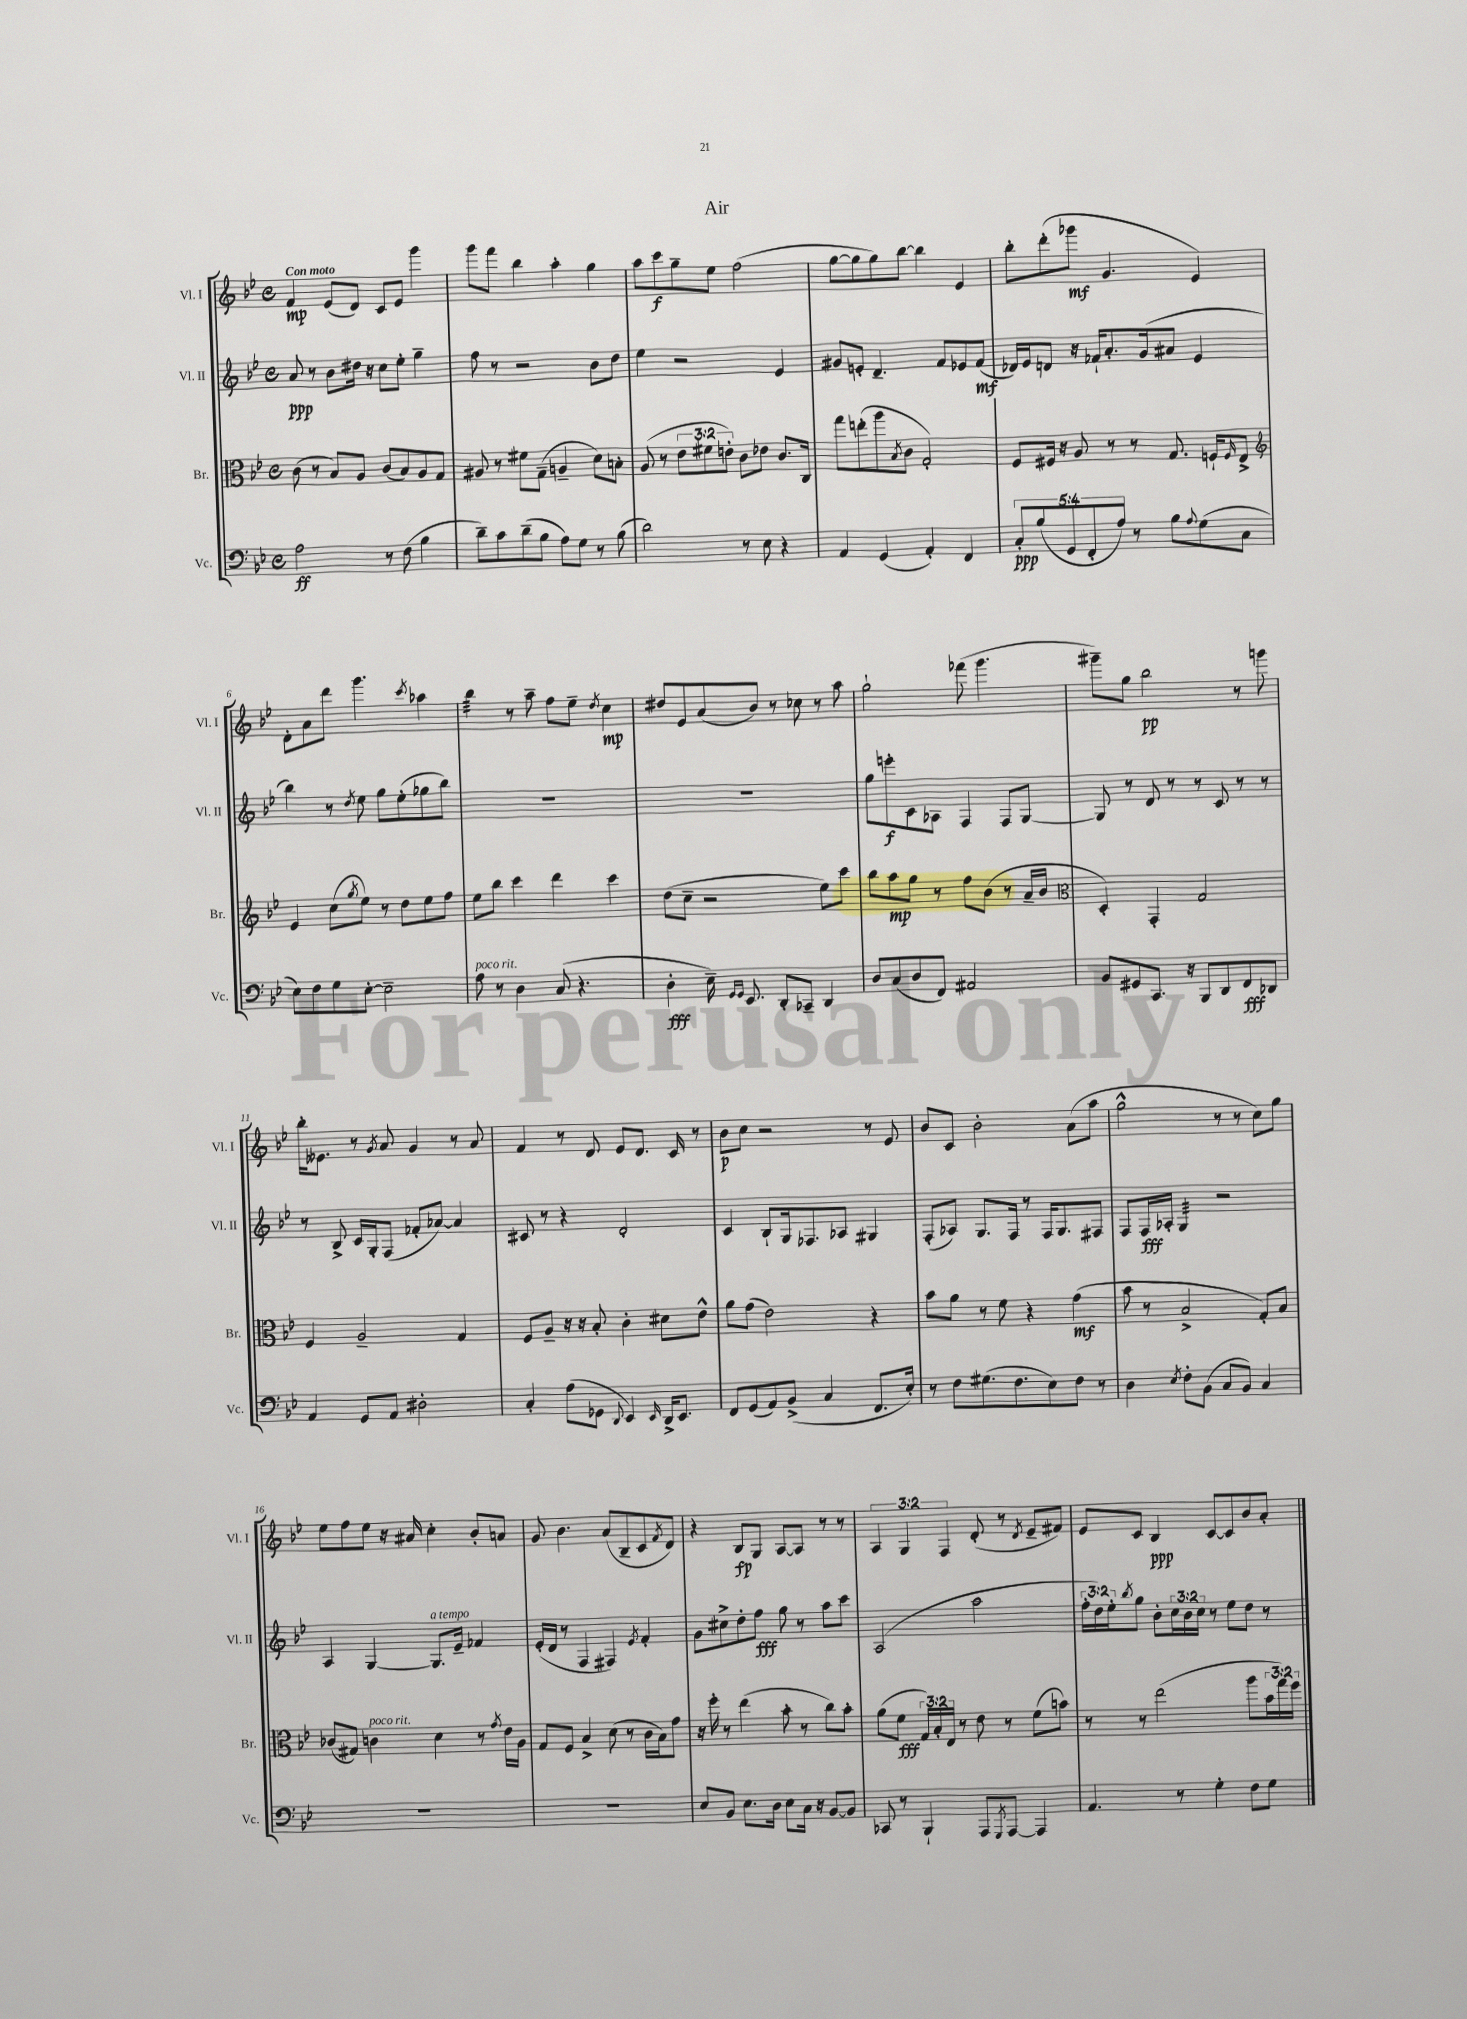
\header { title = "Air" }
<<
\new StaffGroup <<
\new Staff = "s0" \with { instrumentName = "Vl. I" shortInstrumentName = "Vl. I" } {
    \clef treble \key bes \major \defaultTimeSignature \time 4/4 \override Staff.TupletNumber.text = #tuplet-number::calc-fraction-text \tempo "Con moto"
    f'4\mp ees'8( d'8) c'8 ees'8 g'''4 |
    g'''8 f'''8 bes''4 a''4-. g''4 |
    a''8 c'''8\f g''8-- ees''8 f''2( |
    g''8~ g''8 g''8) bes''8~ bes''4 ees'4 |
    bes''8-. d'''8-.( ges'''8\mf g'4. ees'4) |
    d'8-. a'8 d'''8 g'''4. \acciaccatura { c'''8 } aes''4 |
    bes''4:32 r8 a''8-- f''8 ees''8-- \acciaccatura { d''8 } c''4\mp |
    dis''8 ees'8 a'8( bes'8) r8 ces''8 r8 a''8 |
    g''2-! fes'''8( g'''4. |
    gis'''8--) g''8 bes''2\pp r8 g'''8 |
    bes''16-. eeses'8. r8 \acciaccatura { g'8 } a'8 g'4 r8 a'8 |
    f'4 r8 d'8 ees'8 d'8. c'16 r8 |
    bes'8\p c''8 r2 r8 ees'8 |
    bes'8 c'8 bes'2-. a'8( a''8 |
    g''2-^ r8 r8 c''8) g''8 |
    ees''8 f''8 ees''8 r16 ais'16 c''4-. bes'8-. a'8 |
    g'8 bes'4. a'8( bes8-- c'8 \acciaccatura { f'8 } d'8) |
    r4 bes8\fp g8 a8~ a8 r8 r8 |
    \tuplet 3/2 { a4 g4 f4 } d'8-.( r8 \acciaccatura { d'8 } ees'8-- fis'8) |
    ees'8 c'8 bes4\ppp c'8~ c'8 bes'8 a'8-. \bar "|." |
}
\new Staff = "s1" \with { instrumentName = "Vl. II" shortInstrumentName = "Vl. II" } {
    \clef treble \key bes \major \defaultTimeSignature \time 4/4 \override Staff.TupletNumber.text = #tuplet-number::calc-fraction-text
    a'8\ppp r8 bes'8 dis''16 r16 c''8 ees''8-. g''4-- |
    f''8 r8 r2 bes'8 d''8 |
    ees''4 r2 ees'4 |
    gis'8 e'8-. d'4.-- f'8 ees'8 f'8\mf( |
    des'16) ees'16 d'8 r16 fes'16-! a'8.-. g'16( ais'8 ees'4 |
    bes''4) r8 \acciaccatura { d''8 } ees''8 g''8 ees''8-.( ges''8 bes''8) |
    R1 |
    R1 |
    g''8 e'''8-.\f c'8 aes8 f4 f8 g8~ |
    g8 r8 d'8 r8 r8 c'8 r8 r8 |
    r8 bes8-> c'16 g16-. f8( fes'8-. aes'8~) aes'4 |
    cis'8 r8 r4 d'2-. |
    c'4 bes8-! g16 fes8. aes8 gis4 |
    f8-.( aes8) g8. f16 r8 f16 g8. fis8 |
    f8 f16\fff aes16-. g4:32 r2 |
    a4 g4~ g8.^\markup { \italic "a tempo" } ees'16-- fes'4 |
    ees'16-.( d'16 r8 f4 fis4) \acciaccatura { ees'8 } f'4-. |
    g'8 cis''8-> d''8-. f''8\fff g''8 r8 a''8 c'''8 |
    a2( a''2 |
    \tuplet 3/2 { f''16-. d''16) ees''16-. } \acciaccatura { bes''8 } g''8 bes'8-. \tuplet 3/2 { c''16 bes'16 c''16 } r8 ees''8 d''8 r8 \bar "|." |
}
\new Staff = "s2" \with { instrumentName = "Br." shortInstrumentName = "Br." } {
    \clef alto \key bes \major \defaultTimeSignature \time 4/4 \override Staff.TupletNumber.text = #tuplet-number::calc-fraction-text
    c'8( r8 bes8) a8 c'8( bes8) a8 g8 |
    ais8 r8 fis'8 g8--( a4-- d'8) b8-. |
    a8( r8 \tuplet 3/2 { ees'8 fis'8 e'8-.) } c'8 ees'8 c'8. c16 |
    g''8 e''8-.( a''8 \acciaccatura { bes8 } c'8 g2-.) |
    f8 fis16 r16 a8 r8 r8 g8. f16-! \grace { f16 } ees8-> |
    \clef treble ees'4 c''8( \acciaccatura { g''8 } ees''8) r8 d''8 ees''8 f''8 |
    ees''8 bes''8 c'''4 d'''4 c'''4 |
    d''8( c''8-- r2 ees''8) c'''8 |
    bes''8 a''8\mp g''8 r8 f''8 bes'8( r8 a'16-- bes'16 |
    \clef alto d4-.) g,4-. g2 |
    f4 a2-- g4 |
    f8 a8-- r16 r16 bes8-. c'4-. dis'8 ees'8-^ |
    a'8 g'8( ees'2) r4 |
    bes'8 a'8 r8 f'8 r4 g'4\mf( |
    bes'8 r8 bes2-> g8-.) bes8 |
    ces'8( gis8) c'4^\markup { \italic "poco rit." } d'4 r8 \acciaccatura { g'8 } ees'16 a16 |
    g8 f8 bes4-> d'8( r8 c'16 bes16) g'8 |
    r16 f''16-. r8 ees''4( bes'8-. r8 c''8) bes'8-. |
    a'8( f'8\fff \tuplet 3/2 { g16) bes16-. ees16 } r8 ees'8 r8 f'8( b'8) |
    r8 r8 ees''2( a''8 \tuplet 3/2 { bes'16 g''16) f''16 } \bar "|." |
}
\new Staff = "s3" \with { instrumentName = "Vc." shortInstrumentName = "Vc." } {
    \clef bass \key bes \major \defaultTimeSignature \time 4/4 \override Staff.TupletNumber.text = #tuplet-number::calc-fraction-text
    a2\ff r8 f8( bes4 |
    d'8--) c'8 d'8--( bes8 a8) g8 r8 bes8( |
    d'2) r8 ees8 r4 |
    a,4 g,4( a,4-.) f,4 |
    \tuplet 5/4 { c8-.\ppp bes8( g,8 f,8-. a8) } r8 bes8 \appoggiatura { a8 } g8( c8 |
    ees8) f8 g8 ees8~-. ees2-- |
    a8^\markup { \italic "poco rit." } r8 d4 c8( r4. |
    d4-.\fff ees16--) \grace { g,16 g,16 } ees,8. d,8-. ces,8-- d,4 |
    d8 c8( d8 f,8) ais,2 |
    bes,8 gis,8 c,8. r16 bes,,8 d,8 f,8\fff des,8 |
    a,4 g,8 a,8 dis2-. |
    c4-. a8( ges,8 \appoggiatura { d,8 } ees,4) \grace { ees,16 } d,16-> ees,8. |
    f,8 g,8( a,8) bes,8->( c4 f,8. ees16-.) |
    r8 f8 gis8.( f8. ees8) f8 r8 |
    d4 \acciaccatura { ees8 } f8-. bes,8( c8 bes,8) c4 |
    R1 |
    R1 |
    ees8 bes,8 ees8. d16 ees8 c16 r16 bes,8~ bes,8 |
    ces,8 r8 bes,,4-! a,,8 \acciaccatura { g,,8 } a,,8~ a,,4 |
    a,4. r8 g4-. f8 g8 \bar "|." |
}
>>
>>
